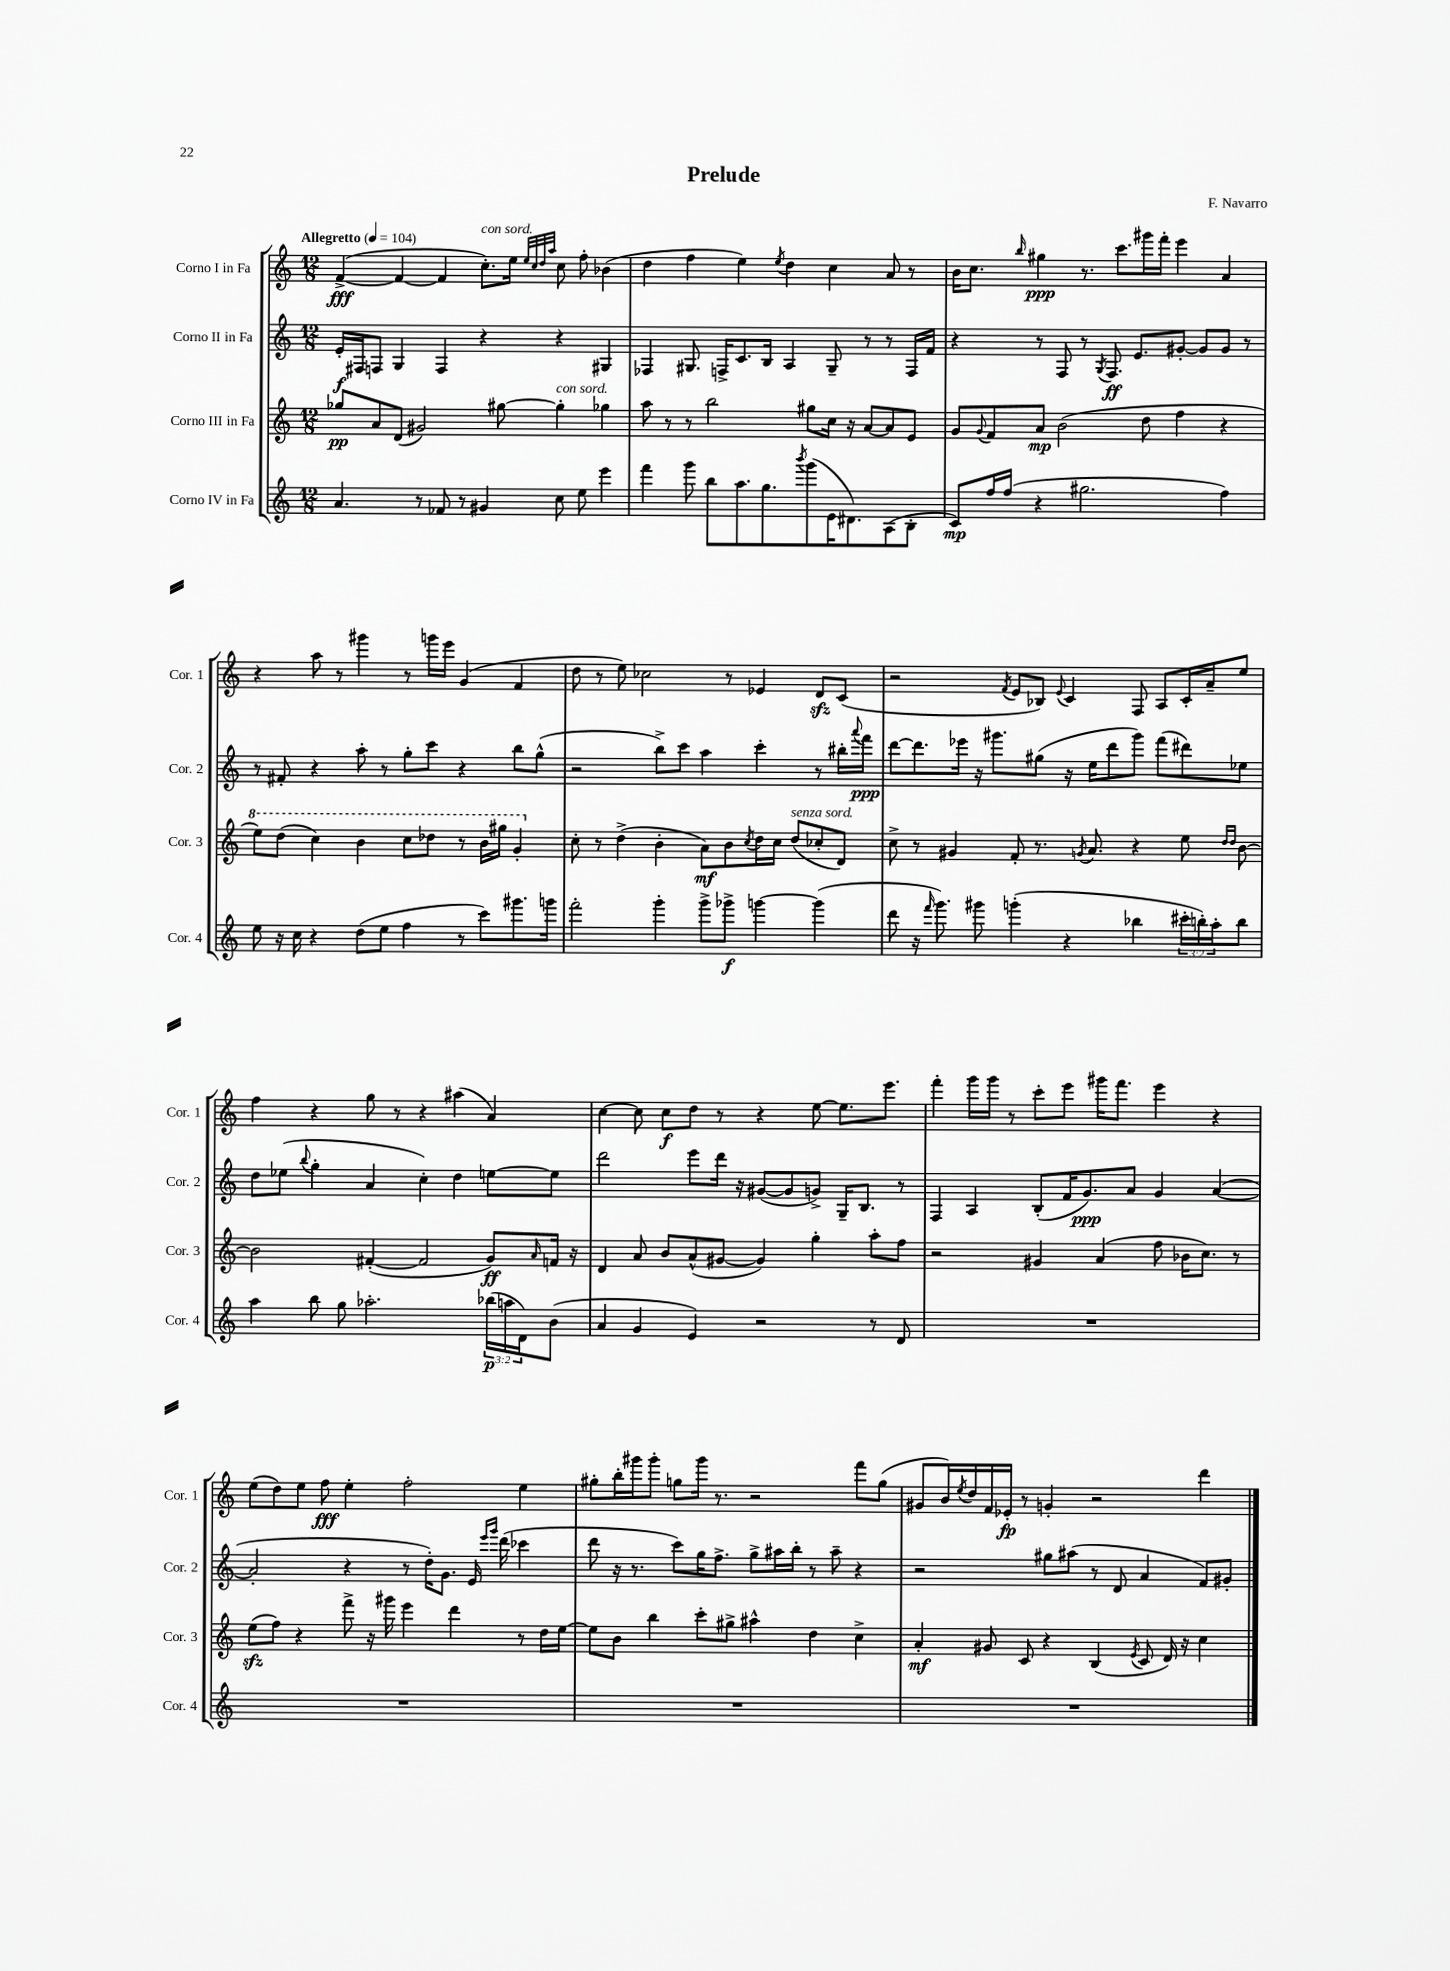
\header { title = "Prelude" composer = "F. Navarro" }
<<
\new StaffGroup <<
\new Staff = "s0" \with { instrumentName = "Corno I in Fa" shortInstrumentName = "Cor. 1" } {
    \clef treble \key c \major \numericTimeSignature \time 12/8 \tempo "Allegretto" 4 = 104
    f'4~->\fff( f'4~ f'4 c''8.-.^\markup { \italic "con sord." }) e''16 \grace { e''32 c''32 d''32 a''32 } c''8 f''8-. bes'4( |
    d''4 f''4 e''4) \acciaccatura { e''8 } d''4 c''4 a'8 r8 |
    b'16 c''8. \grace { b''16 } gis''4\ppp r8. c'''8. gis'''16 f'''16-. e'''4 a'4 |
    r4 a''8 r8 gis'''4 r8 g'''16 e'''16 g'4( f'4 |
    d''8 r8 e''8) ces''2 r8 ees'4 d'8\sfz c'8( |
    r2 \acciaccatura { f'8 } e'8 bes8) \appoggiatura { e'8 } c'4 f8 a8 c'16-. a'16-- e''8 |
    f''4 r4 g''8 r8 r4 ais''4( a'4) |
    c''4~ c''8 c''8\f d''8 r8 r4 e''8~ e''8. e'''8. |
    f'''4-. g'''16 g'''16 r8 c'''8-. e'''8 gis'''16 f'''8. e'''4 r4 |
    e''8( d''8) e''8 f''8\fff e''4-. f''2-. e''4 |
    gis''8-. b''16-. gis'''16 gis'''8-. g''8 gis'''16 r8. r2 f'''8 g''8( |
    gis'8 b'16) \acciaccatura { e''8 } d''16 f'16 ees'16-.\fp r8 g'4-. r2 d'''4 \bar "|." |
}
\new Staff = "s1" \with { instrumentName = "Corno II in Fa" shortInstrumentName = "Cor. 2" } {
    \clef treble \key c \major \numericTimeSignature \time 12/8
    e'16-.\f fis16 f8 g4 f4 r4 r4 gis4 |
    fes4 gis8. f16-> c'8. b16 a4 gis8-- r8 r8 f16 f'16 |
    r4 r8 f8 r8 \acciaccatura { g8 } f8.\ff e'8. gis'8~-. gis'8 gis'8 r8 |
    r8 fis'8-. r4 a''8-. r8 g''8-. c'''8 r4 b''8 g''8-^( |
    r2 b''8->) c'''8 a''4 c'''4-. r8 bis''16-. \appoggiatura { a'''8 } f'''16\ppp |
    d'''8~ d'''8. ees'''16 r16 gis'''8. gis''8( r16 e''16 d'''8 gis'''8) f'''8( dis'''8) ees''8 |
    d''8 ees''8( \appoggiatura { b''8 } g''4-. a'4 c''4-.) d''4 e''8~ e''8 |
    d'''2 e'''8 d'''16 r16 gis'8~( gis'8 g'8->) g16-- b8. r8 |
    f4 a4 b8-.( f'16 g'8.\ppp) a'8 g'4 a'4~( |
    a'2-. r4 r8 d''16-.) g'8. e'16 \grace { e'''16 g'''16 } d'''16( ces'''4 |
    d'''8 r16 r8. c'''8) g''16 f''8.-> g''8-> ais''16 b''16-. r8 ais''8-- r4 |
    r2 gis''8 ais''8( r8 d'8 a'4 f'8) gis'8-. \bar "|." |
}
\new Staff = "s2" \with { instrumentName = "Corno III in Fa" shortInstrumentName = "Cor. 3" } {
    \clef treble \key c \major \numericTimeSignature \time 12/8
    ges''8\pp a'8 d'8( gis'2) gis''8~ gis''4-.^\markup { \italic "con sord." } ges''4 |
    a''8 r8 r8 b''2 gis''8 c''16 r16 a'8~ a'8 e'8 |
    g'8 \appoggiatura { g'8 } f'8 a'8\mp b'2( d''8 f''4 r4 |
    \ottava #1 e'''8) d'''8( c'''4) b''4 c'''8 des'''8 r8 b''16 gis'''16 g''4-. \ottava #0 |
    c''8-. r8 d''4->( b'4-. a'8\mf) b'8 \acciaccatura { c''8 } d''16 c''16 d''8^\markup { \italic "senza sord." }( ces''8-. d'8) |
    c''8-> r8 gis'4 f'8-. r8. \acciaccatura { g'8 } a'8. r4 e''8 \grace { d''16 d''16 } b'8~ |
    b'2 fis'4~-.( fis'2 g'8\ff) \grace { a'16 } f'16 r16 |
    d'4 a'8 b'8 a'8-^( gis'8~ gis'4) g''4-. a''8-. f''8 |
    r2 gis'4 a'4( f''8 bes'16 c''8.) r8 |
    e''8\sfz( f''8) r4 f'''8-> r16 gis'''16 e'''4 d'''4 r8 d''16 e''16~ |
    e''8 b'8 b''4 c'''8-. gis''8-> ais''4-^ d''4 c''4-> |
    a'4-.\mf gis'8 c'8 r4 b4( \acciaccatura { e'8 } c'8 d'16) r16 c''4 \bar "|." |
}
\new Staff = "s3" \with { instrumentName = "Corno IV in Fa" shortInstrumentName = "Cor. 4" } {
    \clef treble \key c \major \numericTimeSignature \time 12/8 \override Staff.TupletNumber.text = #tuplet-number::calc-fraction-text
    a'4. r8 fes'8 r8 gis'4 c''8 e''8 e'''4 |
    f'''4 g'''8 b''8 a''8. g''8. \acciaccatura { b'''8 } g'''8( e'16 dis'8.) a8( b8-. |
    c'8\mp) f''16 f''16( r4 gis''2. f''4) |
    e''8 r16 c''16 r4 d''8( e''8 f''4 r8 c'''8) gis'''8. g'''16 |
    f'''2-. g'''4-. g'''8-> ges'''8->\f g'''4~ g'''4( |
    d'''8 r16 \grace { f'''16 } g'''8.) gis'''8 g'''4-.( r4 bes''4 \tuplet 3/2 { cis'''16-. b''16-.) a''16-. } b''8 |
    a''4 b''8 g''8 aes''2.-. \tuplet 3/2 { bes''16\p( a''16 d'16) } b'8( |
    a'4 g'4 e'4) r2 r8 d'8 |
    R1. |
    R1. |
    R1. |
    R1. \bar "|." |
}
>>
>>
\layout { \context { \Score \remove "Bar_number_engraver" } }
